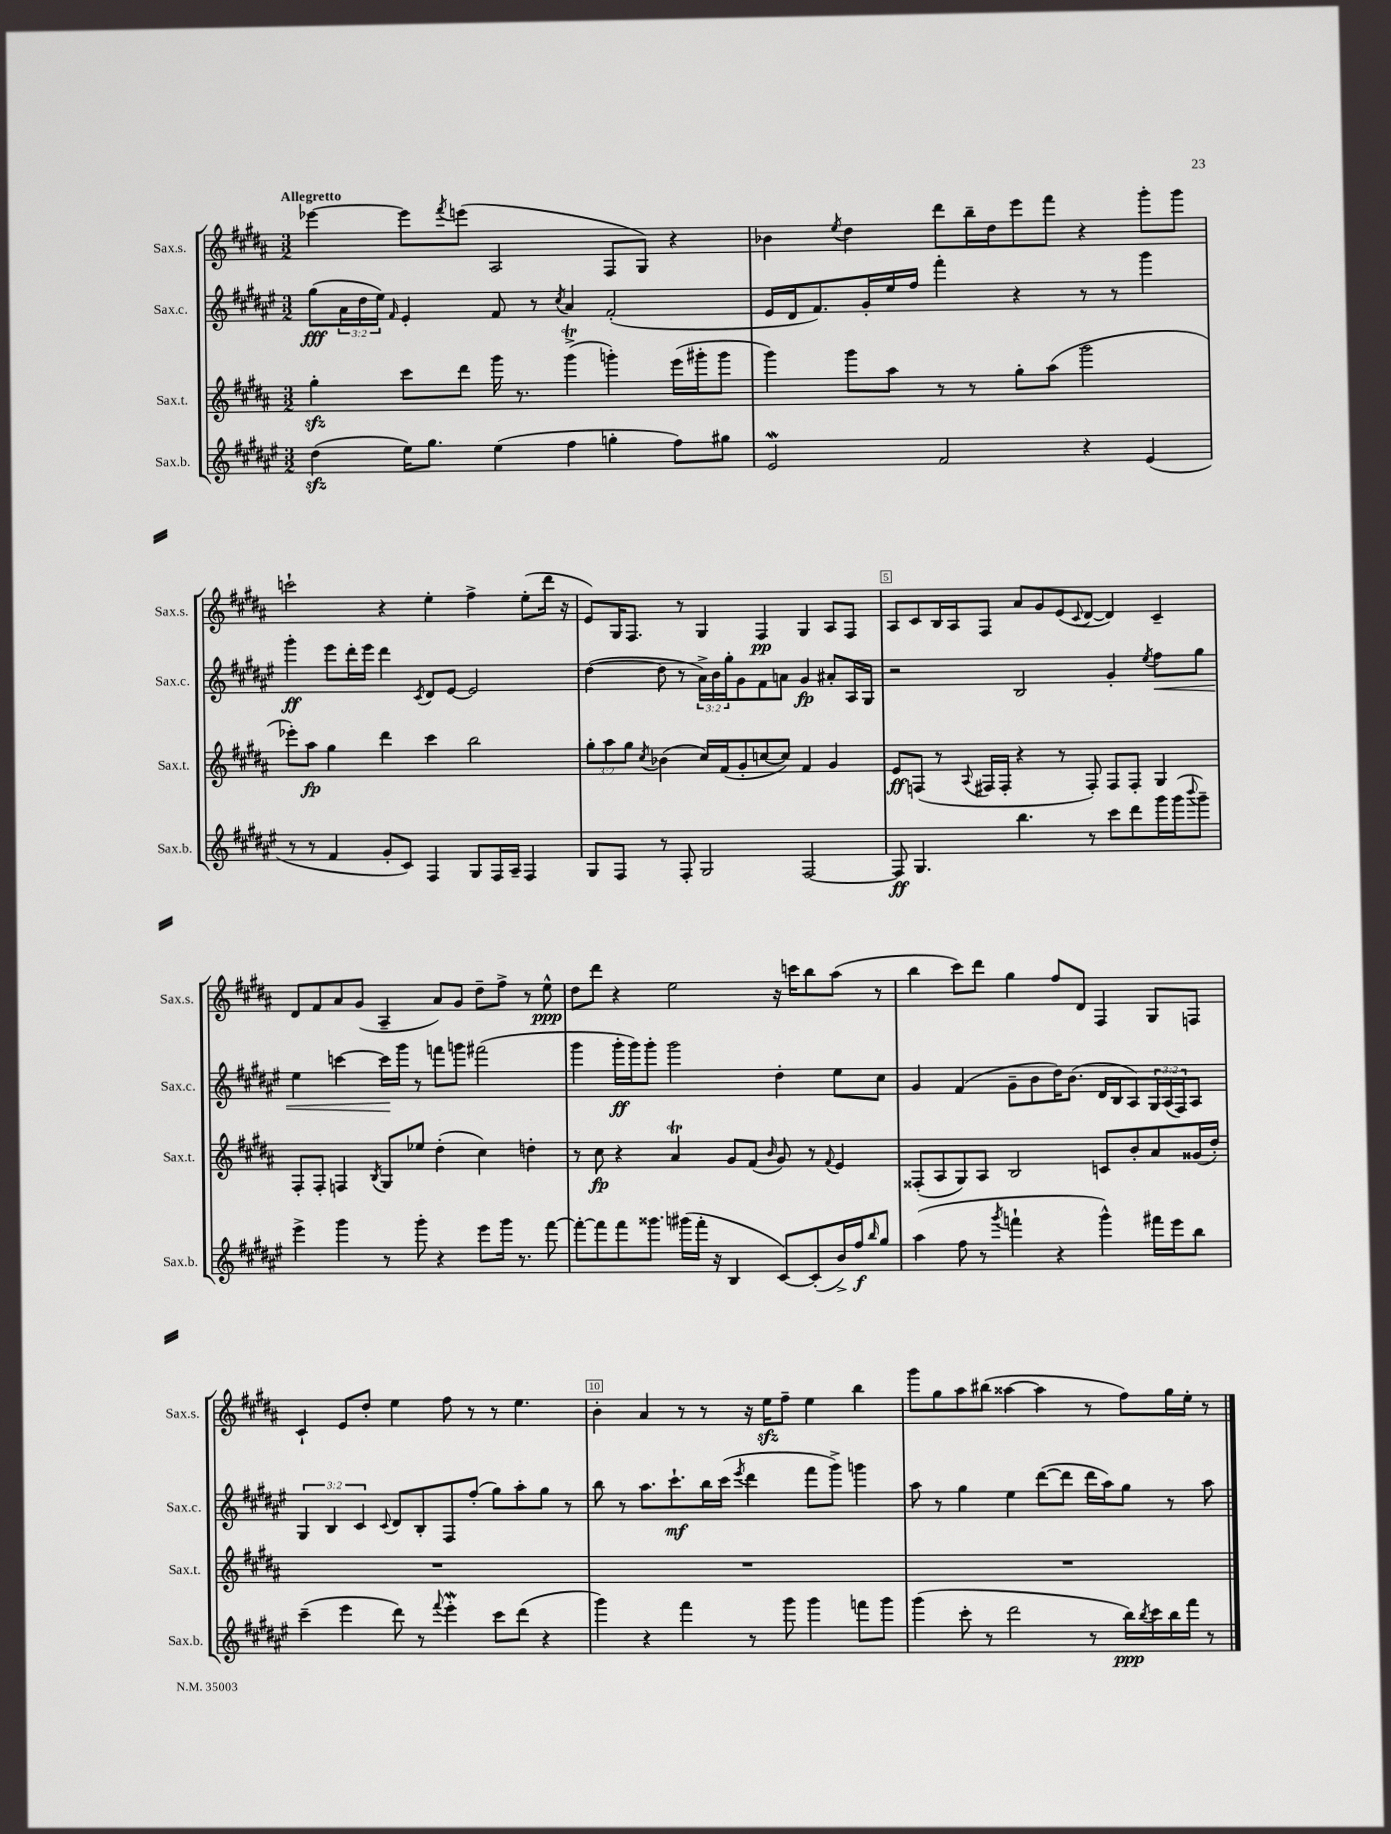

**kern	**kern	**kern	**kern
*staff4	*staff3	*staff2	*staff1
*clefG2	*clefG2	*clefG2	*clefG2
*k[f#c#g#d#a#e#]	*k[f#c#g#d#a#]	*k[f#c#g#d#a#e#]	*k[f#c#g#d#a#]
*M3/2	*M3/2	*M3/2	*M3/2
(4dd#	4gg#'	(8gg#	[4eee-
.	.	24a#	.
.	.	24dd#	.
.	.	24ee#)	.
.	.	16qqf#	.
16ee#)	8ccc#	4e#'	8eee-]
8.gg#	.	.	.
.	.	.	8qfff#
.	8ddd#	.	(8eee
(4ee#	16ggg#	8f#	2A#
.	8.r	.	.
.	.	8r	.
.	.	8qcc#	.
4ff#	(4ggg#^	4a#	.
4gg'	4ggg')	(2f#'	8F#
.	.	.	8G#)
8ff#)	(16eee	.	4r
.	16ggg#'	.	.
8gg#	8ggg#	.	.
=	=	=	=
2e#	4ggg#)	16e#	4b-
.	.	16d#	.
.	.	8.f#)	.
.	.	.	8qee
.	8ggg#	.	4dd#
.	.	16g#'	.
.	8aa#	16ee#	.
.	.	16ff#	.
2f#	8r	4fff#'	8ddd#
.	8r	.	16bb~
.	.	.	16dd#
.	8gg#'	4r	8eee
.	(8aa#	.	8fff#
4r	2ggg#	8r	4r
.	.	8r	.
(4e#	.	4ggg#	8ggg#'
.	.	.	8ggg#
=	=	=	=
8r	8eee-')	4ggg#'	2ccc`
8r	8aa#	.	.
4f#	4gg#	8eee#	.
.	.	16ddd#'	.
.	.	16eee#	.
8g#'	4ddd#	4ddd#	4r
8c#)	.	.	.
.	.	8qc#	.
4F#	4ccc#	8d#	4ee'
.	.	[8e#	.
8G#	2bb	2e#]	4ff#^
16F#	.	.	.
16A#~	.	.	.
4F#	.	.	(8ee'
.	.	.	16ddd#
.	.	.	16r
=	=	=	=
8G#	12gg#'	([4dd#	8e)
.	12aa#	.	.
8F#	.	.	16G#
.	12gg#	.	.
.	.	.	8.F#
.	8qcc#	.	.
8r	(4b-	8dd#]	.
8F#'	.	8r	8r
2G#	16cc#)	24a#^)	4G#
.	.	24b	.
.	(16f#	.	.
.	.	24gg#'	.
.	8g#'	8g#	.
.	[8cc	8f#	4F#
.	8cc])	8a	.
[2F#	4f#	4g#	4G#
.	4g#	8a#'	8A#
.	.	16A#	8F#
.	.	16G#	.
=	=	=	=
8F#]	8e	2r	8A#
4.G#	(8F	.	8c#
.	8r	.	16B
.	.	.	16A#
.	8qqA#	.	.
.	16F#	.	8F#
.	16F#'	.	.
4.bb	4r	2B	8a#
.	.	.	8g#
.	8r	.	(8e
.	.	.	8qqc#
8r	8F#')	.	[8d#
8ccc#	8F#	4g#'	4d#])
8ddd#	8F#'	.	.
.	.	8qee#	.
16ggg#	4G#	8ff#	4c#~
(16ggg#	.	.	.
8qqbbb	.	.	.
8ggg#~)	.	8gg#	.
=	=	=	=
4eee#^	8F#'	4ee#	8d#
.	8F#'	.	8f#
4ggg#	4F	[4ccc	8a#
.	.	.	(8g#
.	8qB	.	.
8r	8G#	16ccc]	4A#~
.	.	16ggg#	.
8ggg#'	8ee-	8r	.
4r	(4dd#'	8fff	8a#)
.	.	8ggg	8g#
8eee#	4cc#)	(2fff#	8dd#~
16ggg#	.	.	8ff#^
8.r	.	.	.
.	4dd'	.	8r
[8fff#	.	.	8ee^^
=	=	=	=
8fff#'_	8r	4ggg#	8dd#
8fff#]	8cc#	.	8ddd#
8fff#	4r	16ggg#'	4r
.	.	16ggg#)	.
8.ggg##	.	8ggg#'	.
.	4a#	2ggg#	2ee
(16ggg#	.	.	.
16fff#'	.	.	.
16r	.	.	.
4B	8g#	.	.
.	(8f#	.	.
.	16qqb	.	.
[8c#)	8g#)	4dd#'	16r
.	.	.	16ccc
(8c#']	8r	.	8bb
.	8qqf#	.	.
16b^)	4e	8ee#	(8aa#
16ff#	.	.	.
16qqbb	.	.	.
8gg#	.	8cc#	8r
=	=	=	=
(4aa#	(8F##'	4g#	4bb
.	8A#	.	.
8ff#	8G#)	(4f#	8ccc#)
8r	8A#	.	8ddd#
8qggg#	.	.	.
4fff`	2B	8g#~	4gg#
.	.	8b	.
4r	.	16dd#)	8ff#
.	.	(8.b	.
.	.	.	8d#
4ggg#^^)	8c	16d#	4F#
.	.	16B	.
.	8b'	8A#)	.
16fff#	8a#	24G#	8G#
.	.	(24A#	.
16eee#	.	.	.
.	.	24F#)	.
8bb	(16g##	8A#	8F
.	16dd#')	.	.
=	=	=	=
(4ccc#~	1.r	6G#	4c#`
.	.	6B	.
4eee#	.	.	8e
.	.	6c#	.
.	.	.	8dd#'
.	.	8qqc#	.
8ddd#)	.	8d#	4ee
8r	.	8B'	.
8qqfff#	.	.	.
4eee#'	.	8F#	8ff#
.	.	(8ff#'	8r
8ccc#	.	8gg#)	8r
(8ddd#	.	8aa#'	4.ee
4r	.	8gg#	.
.	.	8r	.
=	=	=	=
4ggg#)	1.r	8bb	4b'
.	.	8r	.
4r	.	8.aa#	4a#
.	.	8.ccc#`	.
4fff#	.	.	8r
.	.	16bb	8r
.	.	(16ccc#	.
.	.	8qeee#	.
8r	.	4ddd#	16r
.	.	.	16ee
8ggg#	.	.	8ff#~
4ggg#	.	8fff#	4ee
.	.	8ggg#^)	.
8fff	.	4ggg	4bb
8ggg#	.	.	.
=	=	=	=
(4ggg#	1.r	8aa#	8ggg#
.	.	8r	8gg#
8ccc#'	.	4gg#	8aa#
8r	.	.	(8bb#
2ddd#	.	4ee#	[4aa##
.	.	([8ddd#	4aa##]
.	.	8ddd#]	.
8r	.	16ddd#	8r
.	.	16aa#)	.
16bb)	.	8gg#	8ff#)
8qbb	.	.	.
16ccc#	.	.	.
16bb	.	8r	16gg#
16fff#	.	.	16ee'
8r	.	8aa#	8r
==	==	==	==
*-	*-	*-	*-
